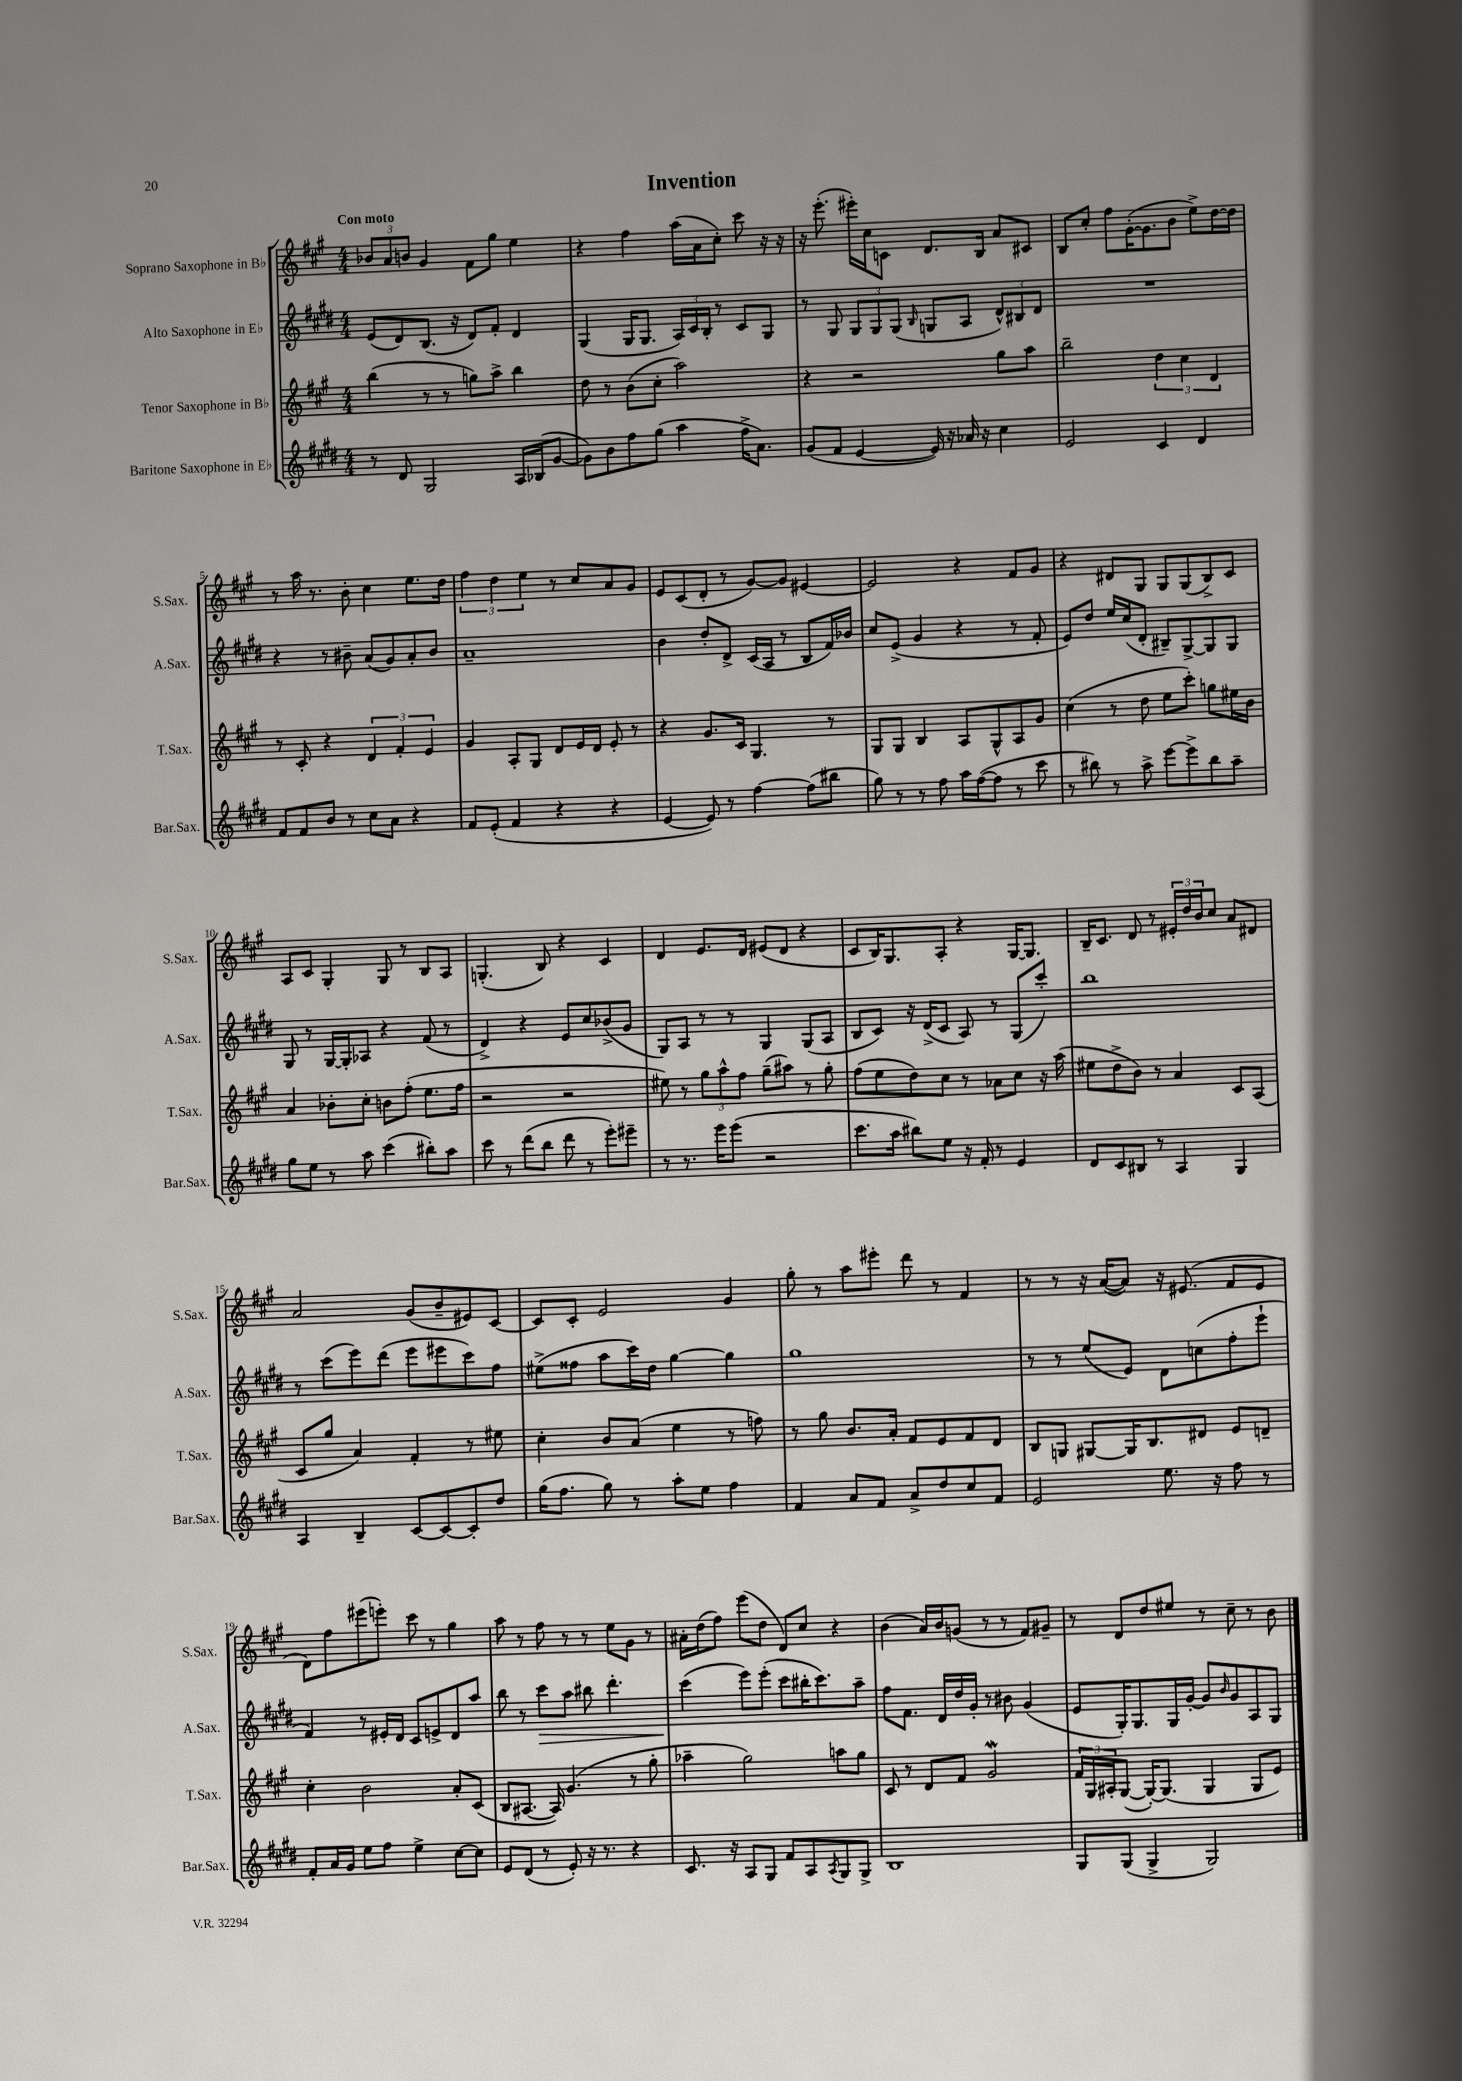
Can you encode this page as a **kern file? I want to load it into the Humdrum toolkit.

**kern	**kern	**kern	**kern
*staff4	*staff3	*staff2	*staff1
*clefG2	*clefG2	*clefG2	*clefG2
*k[f#c#g#d#]	*k[f#c#g#]	*k[f#c#g#d#]	*k[f#c#g#]
*M4/4	*M4/4	*M4/4	*M4/4
8r	(4bb	(8e	12b-
.	.	.	12a
8d#	.	8d#)	.
.	.	.	12b
2G#	8r	(8.B	4g#
.	8r	.	.
.	.	16r	.
.	8gg)	8d#)	8f#
.	8aa^	8f#'	8gg#
16A	4bb	4d#	4ee
(16B-	.	.	.
[8g#	.	.	.
=	=	=	=
8g#])	8dd	(4G#	4r
8b	8r	.	.
8ff#	(8b	16G#	4ff#
.	.	8.G#	.
(8gg#	8cc#'	.	.
4aa	2aa)	24A)	(16aa
.	.	24c#	.
.	.	.	16a
.	.	24B'	.
.	.	8r	8cc#')
16ff#^	.	8c#	8ccc#
8.a)	.	.	.
.	.	8G#	16r
.	.	.	16r
=	=	=	=
(8g#	4r	8r	16r
.	.	.	(8.eee'
8f#	.	8G#	.
[4e	2r	12G#	16eee#')
.	.	.	16cc#
.	.	12G#	.
.	.	.	8c
.	.	(12G#	.
.	.	16qqB	.
16e])	.	8G	8.d
16r	.	.	.
16a-	.	8A	.
16r	.	.	16B
4cc#	8gg#	12d#^^)	8a
.	.	12B#	.
.	8aa	.	8c#
.	.	12d#	.
=	=	=	=
2e	2bb~	1r	8B
.	.	.	8cc#'
.	.	.	8ff#
.	.	.	([16g#'
.	.	.	8.g#]
4c#	6dd	.	.
.	.	.	8b
.	6cc#	.	.
4d#	.	.	8ee^)
.	6d	.	.
.	.	.	[16dd
.	.	.	16dd]
=	=	=	=
8f#	8r	4r	8r
8f#	8c#'	.	16aa
.	.	.	8.r
8b	4r	8r	.
8r	.	8b#~	8b'
8cc#	6d	(8a	4cc#
8a	.	8g#)	.
.	6f#'	.	.
4r	.	8a'	8.ee
.	6e	.	.
.	.	8b#	.
.	.	.	16dd
=	=	=	=
8f#	4g#	1a~	6ff#
(8e'	.	.	.
.	.	.	6dd
4f#	8A'	.	.
.	.	.	6ee
.	8G#	.	.
4r	8d	.	8r
.	16e	.	8cc#
.	16d	.	.
4r	8e'	.	8a
.	8r	.	8g#
=	=	=	=
[4e	4r	4b	8e
.	.	.	(8c#
8e])	8.g#	8dd#'	8d'
8r	.	8d#^	8r
.	16c#	.	.
[4ff#	4.G#	(16c#	[8g#)
.	.	16A	.
.	.	8r	8g#]
(8ff#]	.	8B	[4e#
8bb#	8r	16f#)	.
.	.	16b-	.
=	=	=	=
8gg#)	8G#	8cc#	2e#]
8r	8G#	(8e^	.
8r	4B	4g#	.
8ff#	.	.	.
16aa	8A	4r	4r
([16ff#	.	.	.
8ff#]	8G#^^	.	.
8r	8A	8r	8f#
8ccc#	8g#	8f#'	8g#
=	=	=	=
8r	(4cc#	8e)	4r
8bb#)	.	8dd#	.
8r	8r	16ee	8d#
.	.	(16cc#	.
8aa^	8dd	8d#'	8G#
[8eee	8ee	8B#~)	8G#
8eee^]	8ccc#')	[8G#^	(8G#
8bb#	8gg	8G#]	8B^)
8aa~	16ee#	8G#	8c#
.	16b	.	.
=	=	=	=
8gg#	4a	8G#	8A
8ee	.	8r	8c#
8r	8b-'	[16G#	4G#'
.	.	16G#']	.
8aa	8cc#'	8A-	.
(4ccc#	8b	4r	8G#
.	(8ff#'	.	8r
8bb#')	8.ee	(8f#	8B
8aa	.	8r	8A
.	16ff#	.	.
=	=	=	=
8ccc#	2r	4d#^)	(4.G'
8r	.	.	.
(8ddd#	.	4r	.
8bb	.	.	8B)
8ddd#	2r	8e	4r
8r	.	8cc#	.
8eee')	.	(8b-^	4c#
8eee#~	.	8g#	.
=	=	=	=
8r	8ee#)	8G#)	4d
8.r	8r	8A	.
.	12gg#	8r	8.e
16eee	.	.	.
.	12aa^^	.	.
(8eee	.	8r	.
.	12ff#	.	.
.	.	.	16d
2r	(8gg#~	4G#	(8e#
.	8aa#)	.	8d
.	8r	(8G#	4r
.	8gg#'	8A	.
=	=	=	=
8.ccc#	(8ff#	8B	8c#
.	8ee	8c#)	16B)
16aa	.	.	8.G#
8bb#)	8dd)	16r	.
.	.	(16d#^	.
8ee	8cc#	8c#	8A'
16r	8r	8A)	4r
16f#'	.	.	.
8r	8a-	8r	.
4e	8cc#	(8G#	[16G#
.	.	.	8.G#]
.	16r	8ccc#')	.
.	(16aa	.	.
=	=	=	=
8d#	8ee#	1bb	16B~
.	.	.	8.c#
8c#	8dd^	.	.
8B#	8b)	.	8d
8r	8r	.	8r
4A	4a	.	24e#'
.	.	.	24dd
.	.	.	24b
.	.	.	8cc#
4G#	8c#	.	8a
.	(8A	.	8d#
=	=	=	=
4A	8c#	8r	2a
.	8gg#	(8ccc#	.
4B~	4a)	8eee)	.
.	.	(8ddd#	.
[8c#	4f#'	8eee	(8g#
8c#_	.	8eee#	8b~
8c#']	8r	8ccc#)	8e#)
8dd#	8ee#	8ff#	[8c#
=	=	=	=
(16gg#	4cc#'	(8ee#^	8c#]
8.ff#	.	.	.
.	.	8ff##	8c#'
8gg#)	8b	8aa	2e
8r	(8a	16ccc#)	.
.	.	16dd#	.
8aa'	4ee	[4gg#	.
8ee	.	.	.
4ff#	8r	4gg#]	4g#
.	8ff)	.	.
=	=	=	=
4f#	8r	1gg#	8gg#'
.	8gg#	.	8r
8a	8.b	.	8aa
8f#	.	.	8eee#'
.	16a'	.	.
8a^	8f#	.	8ddd
8dd#	8e	.	8r
8cc#	8f#	.	4f#
8f#	8d	.	.
=	=	=	=
2e	8B	8r	8r
.	8G	8r	8r
.	[8G#	(8ee	16r
.	.	.	([16a
.	16G#]	8e)	8a])
.	8.B	.	.
8.ee	.	8d#	16r
.	.	.	(8.e#
.	8d#	(8cc	.
16r	.	.	.
8ff#	8e	8ff#'	8f#
8r	8d~	8eee`	8e#
=	=	=	=
8f#'	4cc#'	4f#)	8d)
16a	.	.	8ff#
16g#	.	.	.
8ee	2b	8r	(8eee#
8ff#	.	16e#'	8eee')
.	.	16d#	.
4ee^	.	8c#	8ccc#
.	.	8e^	8r
[8cc#	8a'	8d#	4gg#
8cc#]	(8c#	8aa	.
=	=	=	=
8e	8B	8bb	8aa
(8d#	[8.A#	8r	8r
8r	.	8ccc#	8ff#
.	16A#])	.	.
8e')	(4.g#	8aa	8r
16r	.	8bb#	8r
8.r	.	.	.
.	.	4.ddd#'	8ee
4r	8r	.	8g#
.	8gg#'	.	8r
=	=	=	=
8.c#	4aa-~	(4ccc#	16a#'
.	.	.	(16dd
.	.	.	8ff#)
16r	.	.	.
8A	2gg#)	8eee)	(8eee
8G#	.	(8eee'	8dd
8f#	.	8ccc#	8d)
8A	.	16bb#'	8cc#
.	.	8.ccc#)	.
8qA	.	.	.
8G#	8aa	.	4r
8G#^	8gg#	8aa~	.
=	=	=	=
1B	8c#	8ff#	(4b
.	8r	8.f#	.
.	8d	.	16a)
.	.	16d#	16b
.	8f#	16dd#	(8g
.	.	16g#'	.
.	2g#	8r	8r
.	.	8b#	8r
.	.	(4g#	8f#)
.	.	.	8g#~
=	=	=	=
8G#	24f#	8e	8r
.	24G#	.	.
.	24A#'	.	.
(8G#	([8G#	16G#')	8d
.	.	8.G#	.
4G#^	16G#'_)	.	8dd
.	(8.G#]	.	.
.	.	16G#	8ee#
.	.	[16g#'	.
2G#)	4G#	8g#]	8r
.	.	16qqb	.
.	.	8g#	8cc#~
.	8G#	8A	8r
.	8e)	8G#	8b
==	==	==	==
*-	*-	*-	*-
